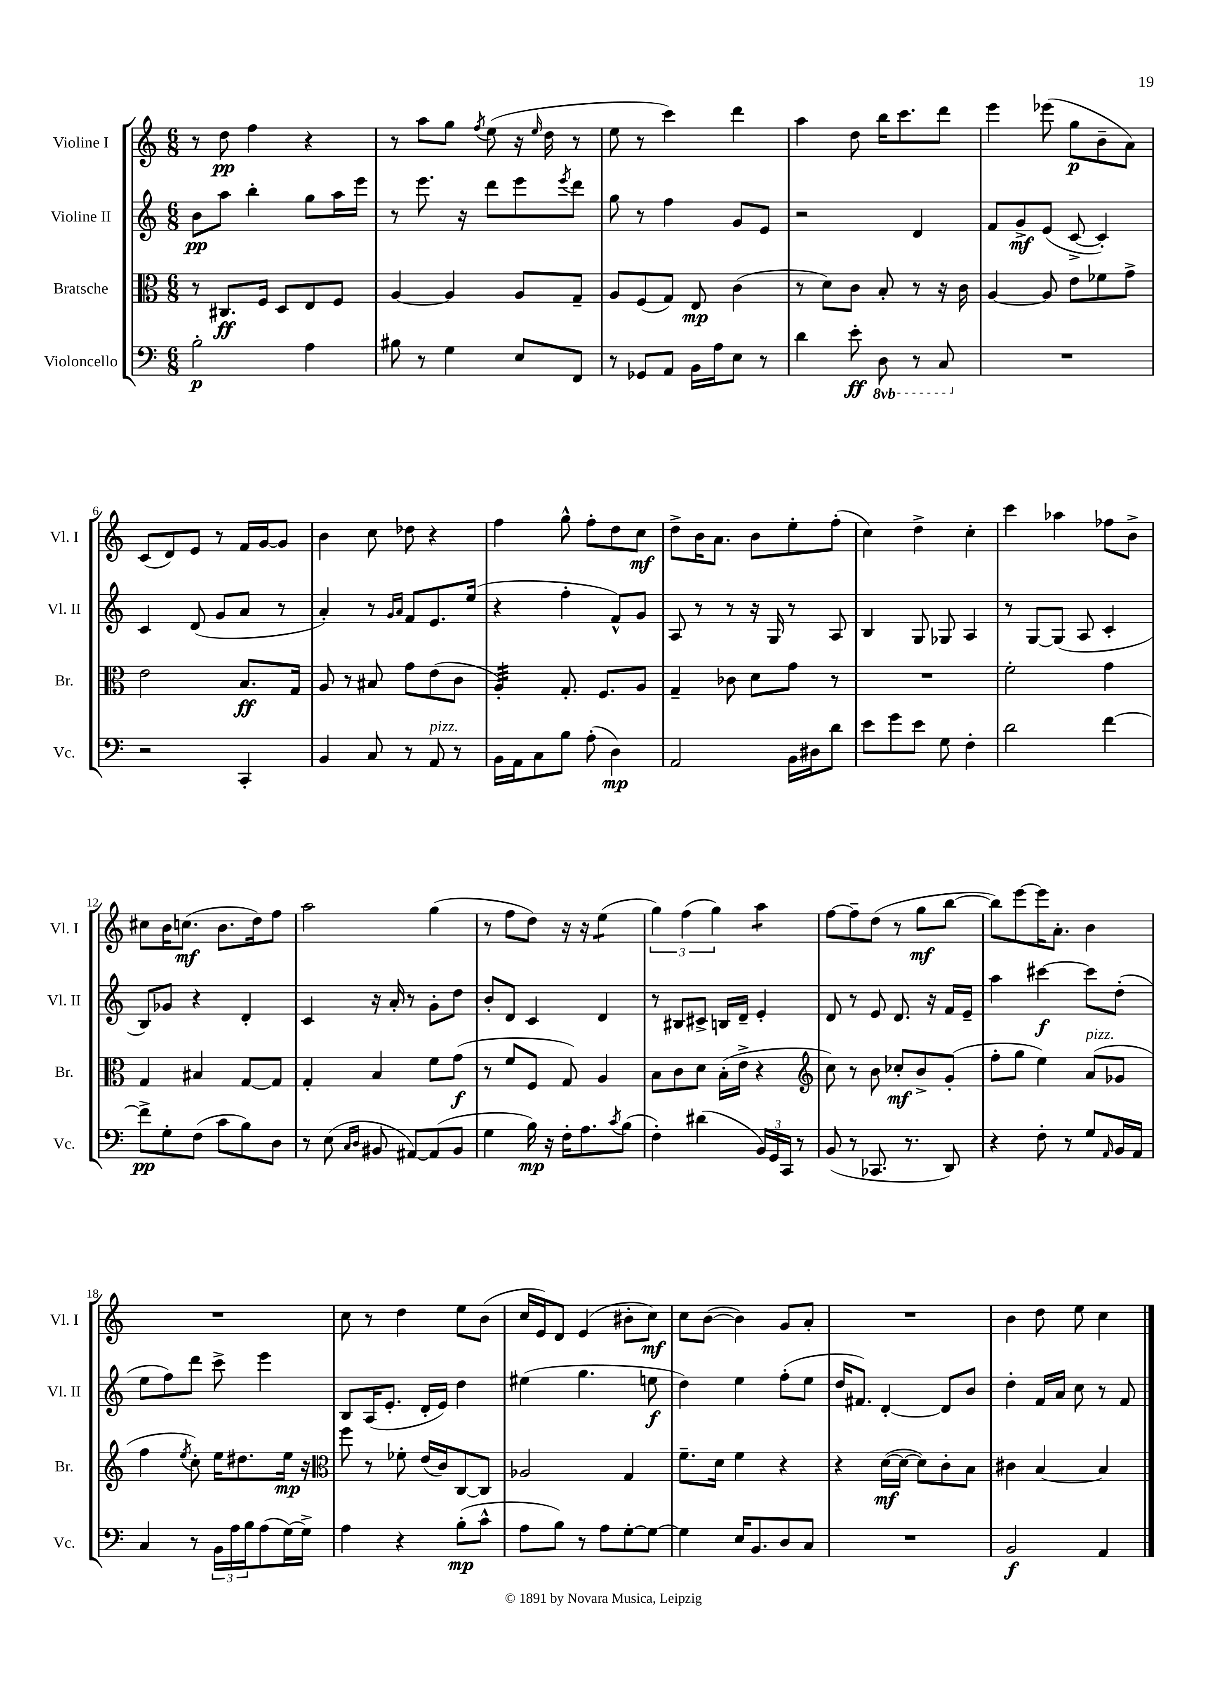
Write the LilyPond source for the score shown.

<<
\new StaffGroup <<
\new Staff = "s0" \with { instrumentName = "Violine I" shortInstrumentName = "Vl. I" } {
    \clef treble \key c \major \numericTimeSignature \time 6/8
    r8 d''8\pp f''4 r4 |
    r8 a''8 g''8 \acciaccatura { f''8 } e''8( r16 \grace { e''16 } d''16 r8 |
    e''8 r8 c'''4) d'''4 |
    a''4 d''8 b''16 c'''8. d'''8 |
    e'''4 ees'''8( g''8\p b'8-- a'8) |
    c'8( d'8) e'8 r8 f'16 g'16~ g'8 |
    b'4 c''8 des''8 r4 |
    f''4 g''8-^ f''8-. d''8 c''8\mf |
    d''8-> b'16 a'8. b'8 e''8-. f''8-.( |
    c''4) d''4-> c''4-. |
    c'''4 aes''4 fes''8 b'8-> |
    cis''8 b'16 c''8.\mf( b'8. d''16) f''8 |
    a''2 g''4( |
    r8 f''8 d''8) r16 r16 e''4:8( |
    \tuplet 3/2 { g''4) f''4( g''4) } a''4:8 |
    f''8~ f''8-- d''8( r8 g''8\mf b''8~ |
    b''8) e'''8~ e'''16 a'8.-. b'4 |
    R2. |
    c''8 r8 d''4 e''8 b'8( |
    c''16 e'16) d'8 e'4( bis'8-. c''8\mf) |
    c''8 b'8~( b'4) g'8 a'8-. |
    R2. |
    b'4 d''8 e''8 c''4 \bar "|." |
}
\new Staff = "s1" \with { instrumentName = "Violine II" shortInstrumentName = "Vl. II" } {
    \clef treble \key c \major \numericTimeSignature \time 6/8
    b'8\pp a''8 b''4-. g''8 a''16 e'''16 |
    r8 e'''8. r16 d'''8 e'''8 \acciaccatura { e'''8 } d'''8 |
    g''8 r8 f''4 g'8 e'8 |
    r2 d'4 |
    f'8 g'8->\mf e'8( c'8~-> c'4-.) |
    c'4 d'8( g'8 a'8 r8 |
    a'4-.) r8 \grace { g'16 a'16 } f'8 e'8. e''16( |
    r4 f''4-. f'8-^) g'8 |
    a8 r8 r8 r16 g16 r8 a8 |
    b4 g8 ges8 a4 |
    r8 g8~ g8( a8 c'4-. |
    b8) ges'8 r4 d'4-. |
    c'4 r16 a'16-. r8 g'8-. d''8 |
    b'8-. d'8 c'4 d'4 |
    r8 bis8 cis'8-> b16 d'16-- e'4-. |
    d'8 r8 e'8 d'8. r16 f'16 e'16-- |
    a''4 cis'''4~\f cis'''8 d''8-.( |
    e''8 f''8) d'''8 c'''8-> e'''4 |
    b8 a16( e'8.-. d'16-. e'16) d''4 |
    eis''4( g''4. e''8\f |
    d''4) e''4 f''8-.( e''8 |
    d''16 fis'8.) d'4~-. d'8 b'8 |
    d''4-. f'16 a'16 c''8 r8 f'8 \bar "|." |
}
\new Staff = "s2" \with { instrumentName = "Bratsche" shortInstrumentName = "Br." } {
    \clef alto \key c \major \numericTimeSignature \time 6/8
    r8 cis8.\ff f16 d8 e8 f8 |
    a4~ a4 a8 g8-- |
    a8 f8( g8) e8\mp c'4( |
    r8 d'8) c'8 b8-. r8 r16 c'16 |
    a4~ a8 e'8 fes'8 g'8-> |
    e'2 b8.\ff g16 |
    a8 r8 bis8 g'8 e'8( c'8 |
    a4:32-.) g8.-. f8. a8 |
    g4-- ces'8 d'8 g'8 r8 |
    R2. |
    f'2-. g'4 |
    g4 bis4 g8~ g8 |
    g4-. b4 f'8 g'8\f( |
    r8 f'8 f8 g8) a4 |
    b8 c'8 d'8 b16-.( e'16-> r4 |
    \clef treble c''8) r8 b'8 ces''8-.\mf b'8-> g'8-.( |
    f''8-. g''8 e''4) a'8^\markup { \italic "pizz." }( ges'8 |
    f''4 \acciaccatura { e''8 } c''8-.) e''16 dis''8. e''16\mp r16 |
    \clef alto f''8 r8 fes'8-. e'16( c'16) c8~ c8 |
    aes2 g4 |
    f'8.-- d'16 f'4 r4 |
    r4 d'16~\mf( d'16~ d'8) c'8-. b8 |
    cis'4 b4~ b4 \bar "|." |
}
\new Staff = "s3" \with { instrumentName = "Violoncello" shortInstrumentName = "Vc." } {
    \clef bass \key c \major \numericTimeSignature \time 6/8 \set Staff.ottavationMarkups = #ottavation-simple-ordinals
    b2-.\p a4 |
    bis8 r8 g4 e8 f,8 |
    r8 ges,8 a,8 b,16 a16 e8 r8 |
    d'4 e'8-.\ff \ottava #-1 d,8 r8 c,8 \ottava #0 |
    R2. |
    r2 c,4-. |
    b,4 c8 r8 a,8^\markup { \italic "pizz." } r8 |
    b,16 a,16 c8 b8 a8-.( d4\mp) |
    a,2 b,16 dis16 d'8 |
    e'8 g'8 e'8 g8 f4-. |
    d'2 f'4~ |
    f'8->\pp g8-. f8( c'8 b8) d8 |
    r8 e8( \grace { c16 d16 } bis,8 ais,8~) ais,8( bis,8 |
    g4 b16\mp) r16 f16-. a8. \acciaccatura { c'8 } b8( |
    f4-.) dis'4( \tuplet 3/2 { b,16) g,16 c,16 } r8 |
    b,8( r8 ces,8. r8. d,8) |
    r4 f8-. r8 g8 \grace { a,16 } b,16 a,16 |
    c4 r8 \tuplet 3/2 { b,16 a16 b16 } a8( g16~) g16-> |
    a4 r4 b8-.\mp( c'8-^ |
    a8 b8) r8 a8 g8~-. g8~ |
    g4 e16 b,8. d8 c8 |
    R2. |
    b,2\f a,4 \bar "|." |
}
>>
>>
